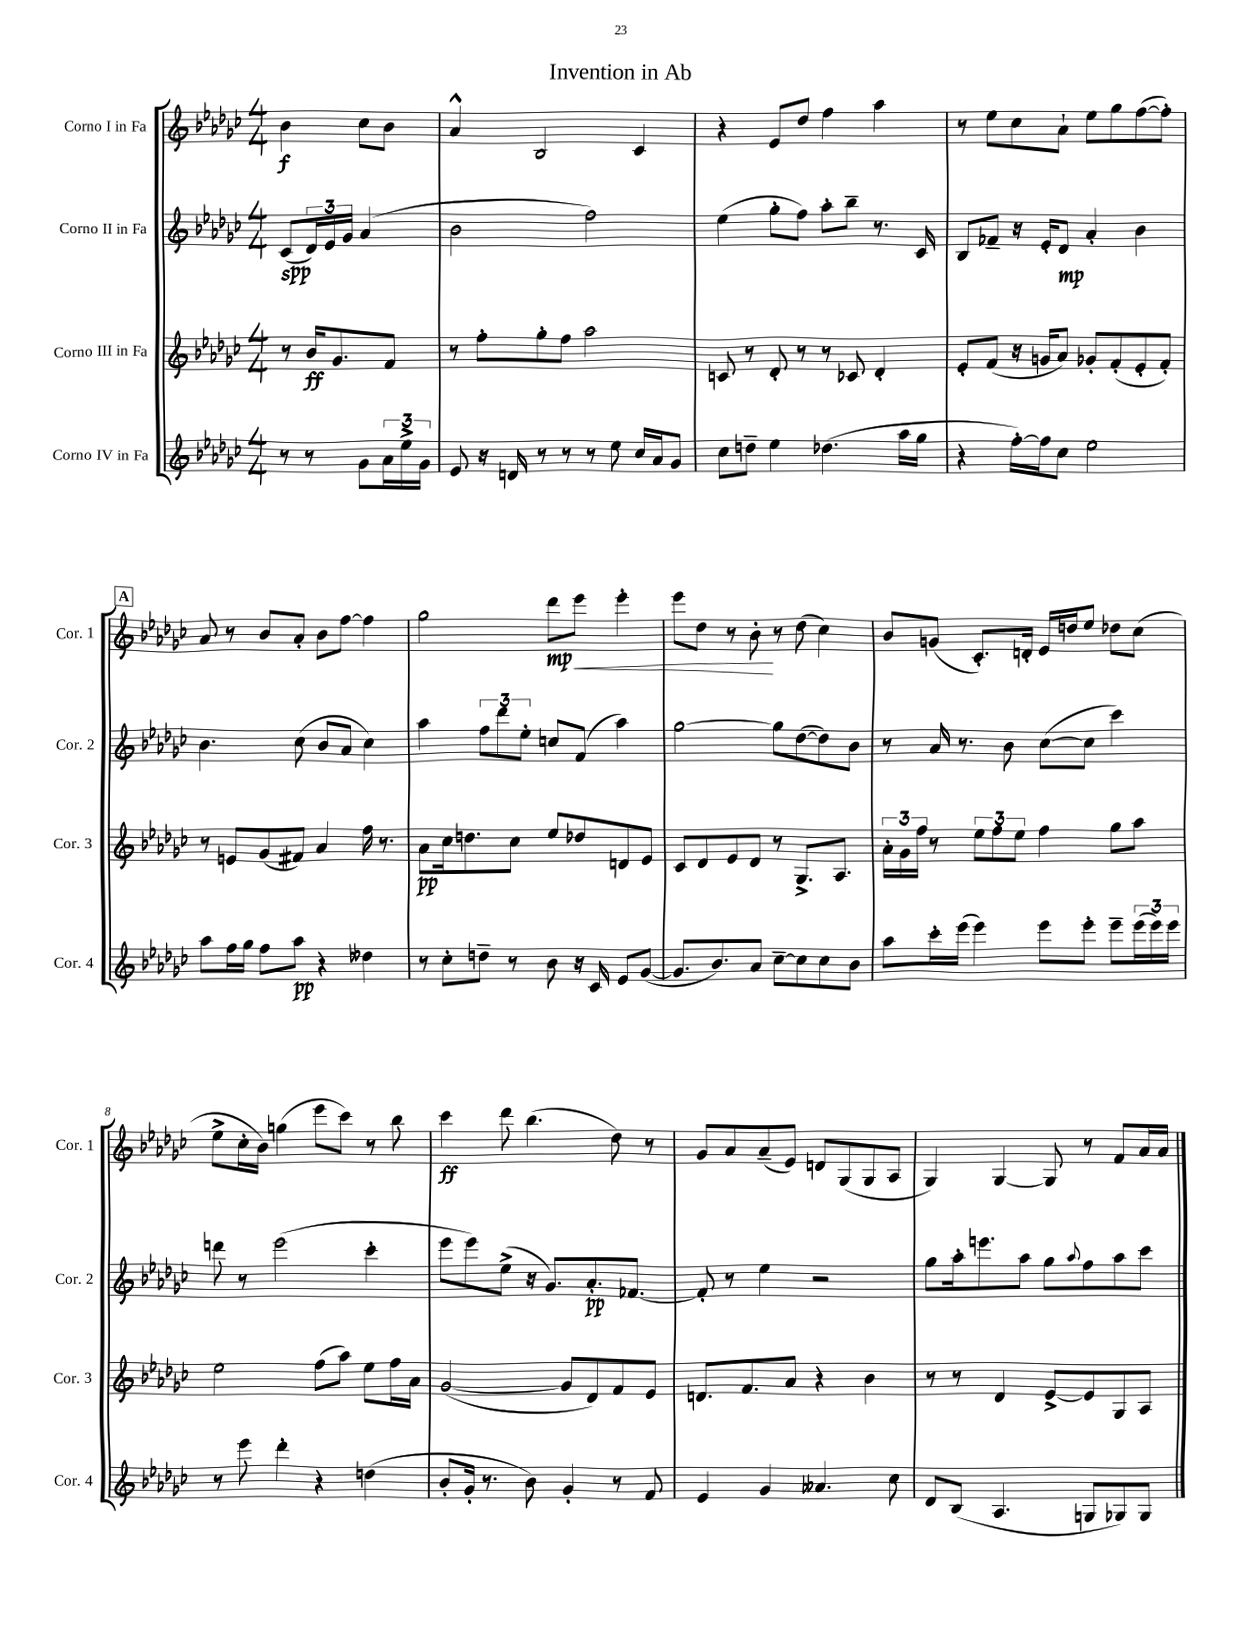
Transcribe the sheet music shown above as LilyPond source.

\header { title = "Invention in Ab" }
<<
\new StaffGroup <<
\new Staff = "s0" \with { instrumentName = "Corno I in Fa" shortInstrumentName = "Cor. 1" } {
    \clef treble \key ges \major \numericTimeSignature \time 4/4 \partial 2
    bes'4\f ces''8 bes'8 |
    aes'4-^ bes2 ces'4 |
    r4 ees'8 des''8 f''4 aes''4 |
    r8 ees''8 ces''8 aes'8-! ees''8 ges''8 f''8~( f''8-.) |
    \mark \markup { \box "A" } aes'8 r8 bes'8 aes'8-. bes'8 f''8~ f''4 |
    ges''2 des'''8\mp ees'''8\< ees'''4-. |
    ees'''8 des''8 r8 bes'8-.\! r8 des''8( ces''4) |
    bes'8 g'8( ces'8.-.) d'16-. ees'16 d''16 ees''8 des''8 ces''8( |
    ees''8-> ces''16-. bes'16) g''4( ees'''8 ces'''8) r8 bes''8 |
    ces'''4\ff des'''8 bes''4.( des''8) r8 |
    ges'8 aes'8 aes'8--( ees'8) d'8 ges8( ges8 aes8 |
    ges4) ges4~ ges8 r8 f'8 aes'16 aes'16 \bar "|." |
}
\new Staff = "s1" \with { instrumentName = "Corno II in Fa" shortInstrumentName = "Cor. 2" } {
    \clef treble \key ges \major \numericTimeSignature \time 4/4 \partial 2
    ces'8\spp( \tuplet 3/2 { des'16) ees'16 ges'16 } aes'4( |
    bes'2 f''2) |
    ees''4( ges''8-. f''8) aes''8-. bes''8-- r8. ces'16 |
    bes8 fes'8-- r16 ees'16-. des'8\mp aes'4-. bes'4 |
    \mark \markup { \box "A" } bes'4. ces''8( bes'8 aes'8 ces''4) |
    aes''4 \tuplet 3/2 { f''8 des'''8 ees''8-. } c''8 f'8( aes''4) |
    ges''2~ ges''8 des''8~( des''8) bes'8 |
    r8 aes'16 r8. bes'8 ces''8~( ces''8 ces'''4) |
    d'''8 r8 ees'''2( ces'''4-. |
    ees'''8 ees'''8) ees''8->( r16 ges'8.) aes'8.-.\pp fes'8.~ |
    fes'8-. r8 ees''4 r2 |
    ges''8 aes''16-. e'''8. aes''8 ges''8 \appoggiatura { aes''8 } f''8 aes''8 ces'''8 \bar "|." |
}
\new Staff = "s2" \with { instrumentName = "Corno III in Fa" shortInstrumentName = "Cor. 3" } {
    \clef treble \key ges \major \numericTimeSignature \time 4/4 \partial 2
    r8 bes'16\ff ges'8. f'8 |
    r8 f''8-. ges''8-. f''8 aes''2 |
    c'8 r8 des'8-. r8 r8 ces'8 des'4-. |
    ees'8-. f'8( r16 g'16 aes'8) ges'8-. f'8-.( ees'8-. f'8-.) |
    \mark \markup { \box "A" } r8 e'8 ges'8( fis'8) aes'4 f''16 r8. |
    aes'8\pp ces''16 d''8. ces''8 ees''8 des''8 d'8 ees'8 |
    ces'8 des'8 ees'8 des'8 r8 ges8.-> aes8. |
    \tuplet 3/2 { aes'16-. ges'16 f''16 } r8 \tuplet 3/2 { ees''8 f''8 ees''8 } f''4 ges''8 aes''8 |
    ees''2 f''8( aes''8) ees''8 f''16 aes'16 |
    ges'2~( ges'8 des'8) f'8 ees'8 |
    d'8. f'8. aes'8 r4 bes'4 |
    r8 r8 des'4 ees'8~-> ees'8 ges8 aes8 \bar "|." |
}
\new Staff = "s3" \with { instrumentName = "Corno IV in Fa" shortInstrumentName = "Cor. 4" } {
    \clef treble \key ges \major \numericTimeSignature \time 4/4 \partial 2
    r8 r8 ges'8 \tuplet 3/2 { aes'16 ees''16-> ges'16 } |
    ees'8 r16 d'16 r8 r8 r8 ees''8 ces''16 aes'16 ges'8 |
    ces''8 d''8-- ees''4 des''4.( aes''16 ges''16 |
    r4 f''16~-.) f''16 ces''8 ees''2 |
    \mark \markup { \box "A" } aes''8 f''16 ges''16 f''8 aes''8\pp r4 deses''4 |
    r8 ces''8-. d''8-- r8 bes'8 r16 ces'16 ees'8 ges'8~( |
    ges'8. bes'8.) aes'8 ces''8~-- ces''8 ces''8 bes'8 |
    aes''8 ces'''16-. ees'''16( ees'''4) ees'''8 ees'''8-. ees'''8-- \tuplet 3/2 { ees'''16( ees'''16) ees'''16 } |
    r8 ees'''8 des'''4-. r4 d''4( |
    bes'8-. ges'16-. r8. bes'8) ges'4-. r8 f'8 |
    ees'4 ges'4 aeses'4. ces''8 |
    des'8 bes8( aes4. g8 ges8) ges8 \bar "|." |
}
>>
>>
